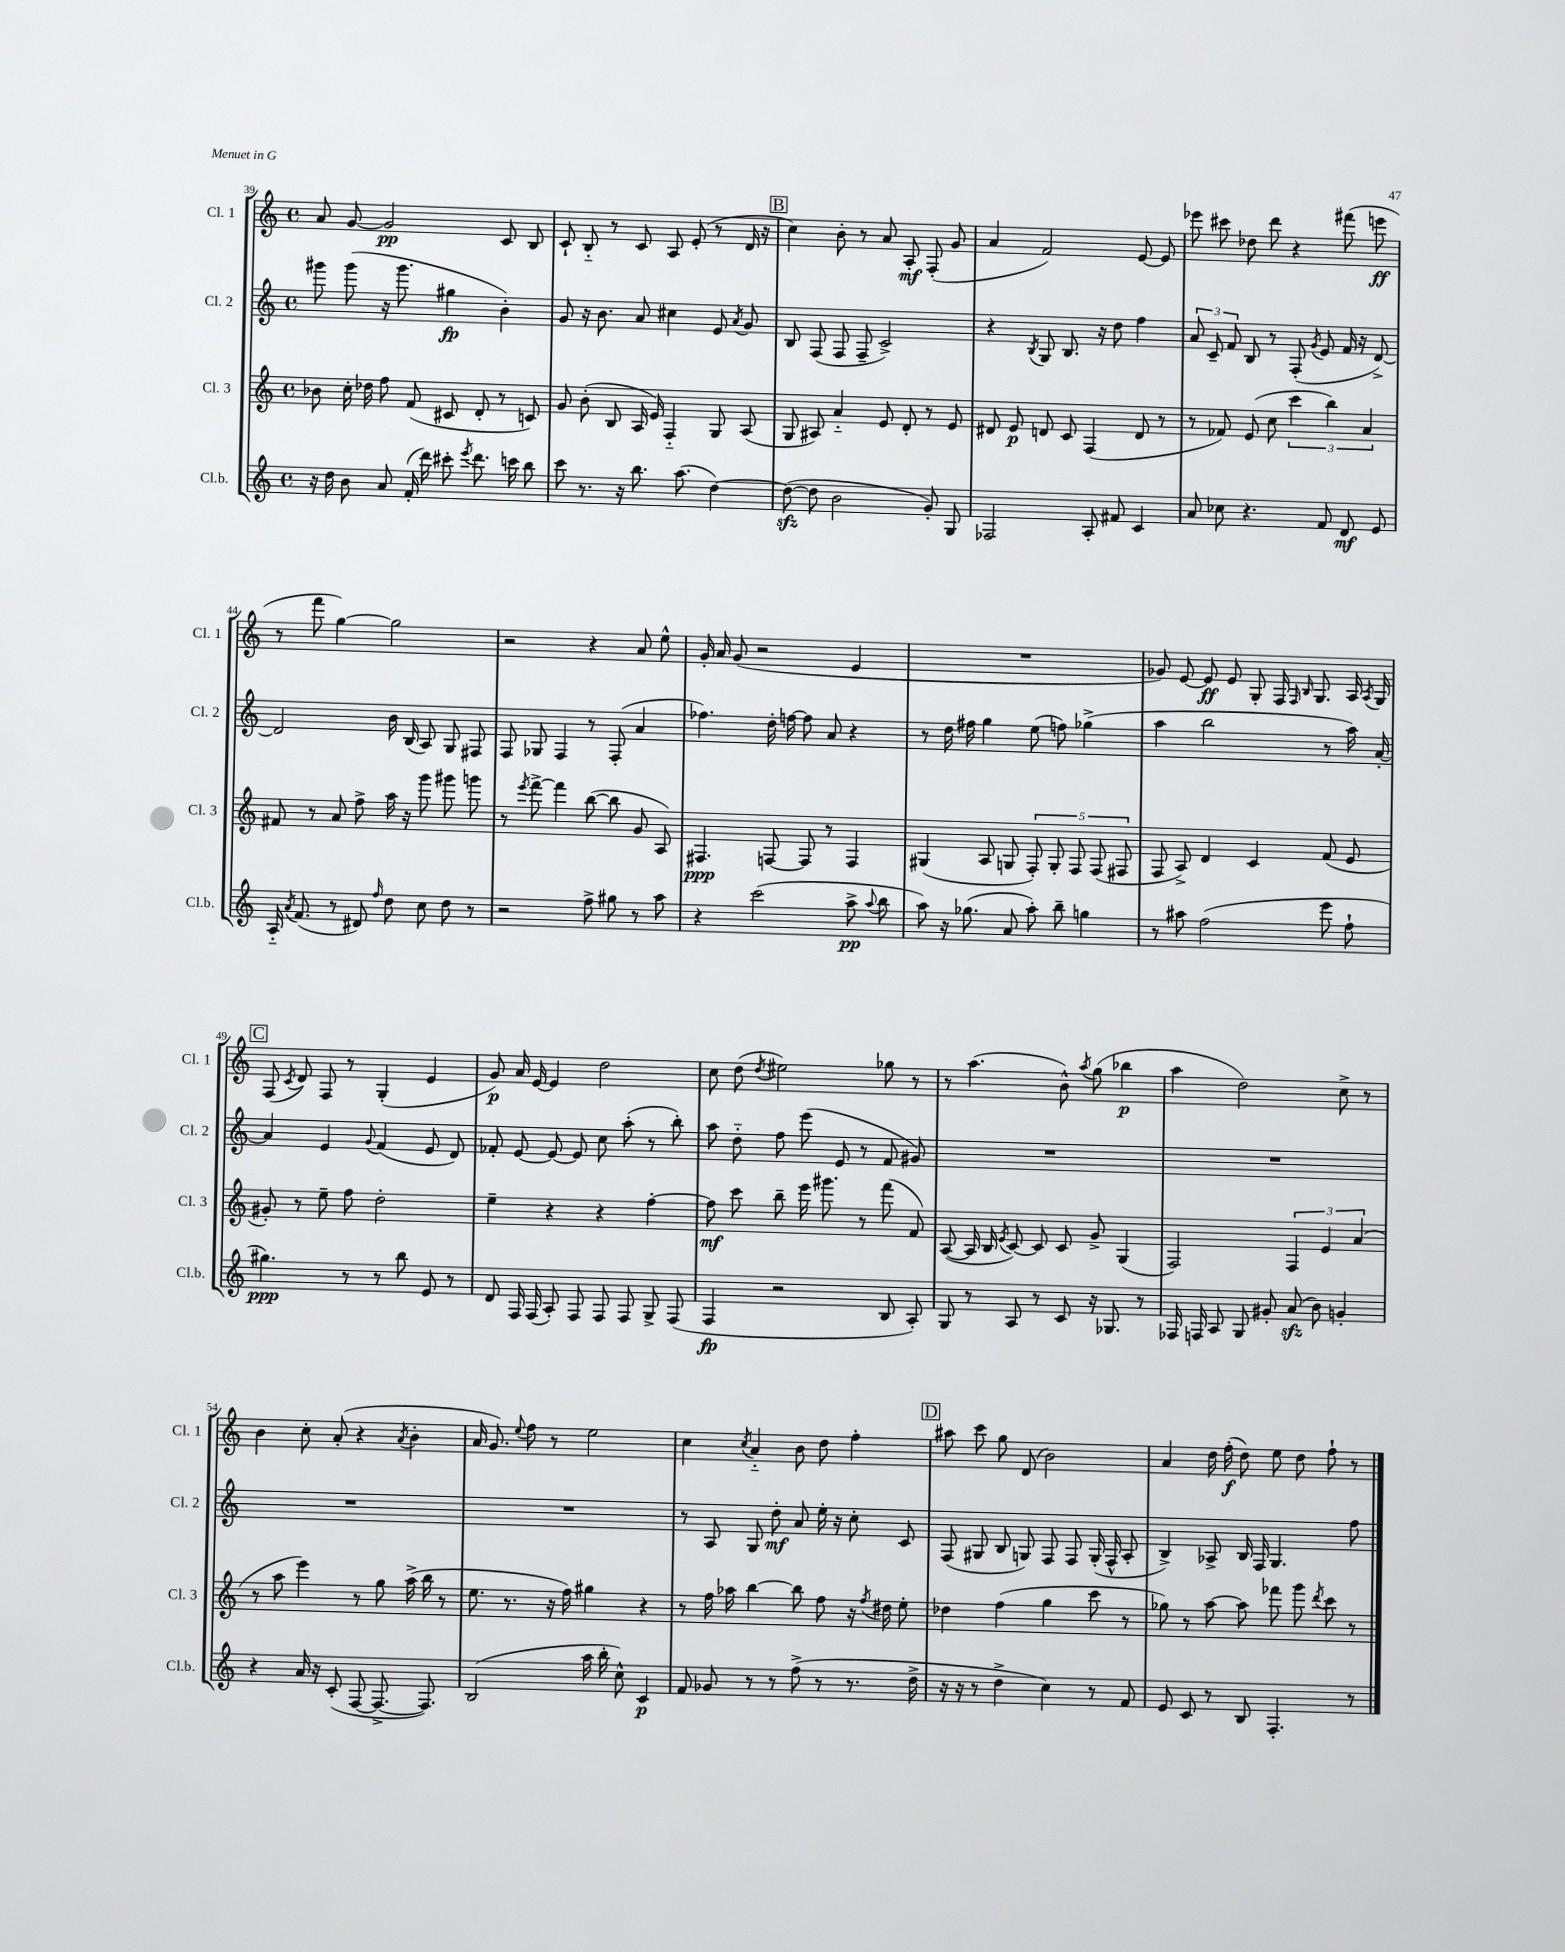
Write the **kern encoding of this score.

**kern	**dynam	**kern	**dynam	**kern	**dynam	**kern	**dynam
*part4	*part4	*part3	*part3	*part2	*part2	*part1	*part1
*staff4	*staff4	*staff3	*staff3	*staff2	*staff2	*staff1	*staff1
*I"Cl.b.	*	*I"Cl. 3	*	*I"Cl. 2	*	*I"Cl. 1	*
*I'Cl.b.	*	*I'Cl. 3	*	*I'Cl. 2	*	*I'Cl. 1	*
*clefG2	*	*clefG2	*	*clefG2	*	*clefG2	*
*k[]	*	*k[]	*	*k[]	*	*k[]	*
*M4/4	*	*M4/4	*	*M4/4	*	*M4/4	*
*met(c)	*	*met(c)	*	*met(c)	*	*met(c)	*
=39	=39	=39	=39	=39	=39	=39	=39
16r	.	8b-X\	.	8ggg#X\	.	8a/	.
16dd\	.	.	.	.	.	.	.
8b\	.	16cc'\	.	(8ggg#\	.	[8g/	.
.	.	16dd-X\	.	.	.	.	.
8a/	.	8ff\	.	16r	.	2g/]	pp
.	.	.	.	8.ggg#\	.	.	.
(16f'/	.	(8f/	.	.	.	.	.
16ddd\)	.	.	.	.	.	.	.
8ccc#X'\	.	8c#X/	.	4gg#X\	fp	.	.
8qeee/	.	.	.	.	.	.	.
8.ddd\	.	8d'/	.	.	.	.	.
.	.	8r	.	4b'\)	.	8c/	.
16cccn\	.	.	.	.	.	.	.
8bb\	.	8cn/)	.	.	.	8B/	.
=40	=40	=40	=40	=40	=40	=40	=40
8ccc\	.	8g/	.	8g/	.	8c`/	.
8.r	.	(8b'\	.	16r	.	8B/	.
.	.	.	.	8.b\	.	.	.
.	.	8B/	.	.	.	8r	.
16r	.	.	.	.	.	.	.
8.bb\	.	16A/	.	8a/	.	8c/	.
.	.	16e/)	.	.	.	.	.
.	.	4F/	.	4cc#X\	.	8A/	.
(8.aa\	.	.	.	.	.	.	.
.	.	.	.	.	.	(8e'/	.
[4dd\)	.	8G/	.	8e/	.	8r	.
.	.	.	.	8qa/	.	.	.
.	.	(8A/	.	8g/	.	16d/	.
.	.	.	.	.	.	16r	.
!!LO:REH:place=s1:t=B
=41	=41	=41	=41	=41	=41	=41	=41
(8ddzz\_	.	8G/	.	8B/	.	4cc\)	.
8dd\]	.	8A#X/)	.	(8F/	.	.	.
2b\	.	4a/	.	8F/	.	8b'\	.
.	.	.	.	8F~/	.	8r	.
.	.	8e/	.	2c^/)	.	8a/	.
.	.	8d'/	.	.	.	8A'/	mf
8g'/)	.	8r	.	.	.	(8F'/	.
8G/	.	8e/	.	.	.	8g/	.
=42	=42	=42	=42	=42	=42	=42	=42
2F-X/	.	8d#X/	.	4r	.	4a/	.
.	.	8e/	p	.	.	.	.
.	.	.	.	8qB/	.	.	.
.	.	8dn/	.	8G/	.	2f/)	.
.	.	8c/	.	8.B/	.	.	.
8A'/	.	(4F/	.	.	.	.	.
.	.	.	.	16r	.	.	.
8f#X/	.	.	.	8dd\	.	.	.
4c/	.	8d/	.	4ff\	.	[8e/	.
.	.	8r	.	.	.	8e/]	.
=43	=43	=43	=43	=43	=43	=43	=43
8a/	.	8r	.	12a/	.	8eee-X\	.
.	.	.	.	12c~/	.	.	.
8cc-X\	.	8f-X/)	.	.	.	8ccc#X\	.
.	.	.	.	12f/	.	.	.
4.r	.	(8e/	.	8B/	.	8dd-X\	.
.	.	8cc\	.	8r	.	8ddd\	.
.	.	6ccc\	.	(8F'/	.	4r	.
.	.	.	.	8qg/	.	.	.
8f/	.	.	.	8e/	.	.	.
.	.	6bb\)	.	.	.	.	.
8d/	mf	.	.	16f/	.	(8fff#X\	.
.	.	.	.	16r	.	.	.
.	.	6a/	.	.	.	.	.
8e/	.	.	.	[8d^/)	.	8eeen\	ff
!!LO:LB:g=z
=44	=44	=44	=44	=44	=44	=44	=44
16A/	.	8f#X/	.	2d/]	.	8r	.
8qa/	.	.	.	.	.	.	.
(8.f/	.	.	.	.	.	.	.
.	.	8r	.	.	.	8fff\	.
8r	.	8a/	.	.	.	[4gg\)	.
8d#X/)	.	8ff^\	.	.	.	.	.
16qqff/	.	.	.	.	.	.	.
8dd\	.	16aa\	.	16b\	.	2gg\]	.
.	.	16r	.	(16B/	.	.	.
8cc\	.	8ggg\	.	8A/)	.	.	.
8dd\	.	8ggg#X\	.	8G/	.	.	.
8r	.	8gggn\	.	8F#X/	.	.	.
=45	=45	=45	=45	=45	=45	=45	=45
2r	.	8r	.	8F/	.	2r	.
.	.	8qeee/	.	.	.	.	.
.	.	[8fff^\	.	8G-X/	.	.	.
.	.	4fff\]	.	4F/	.	.	.
8ff^\	.	([8bb\	.	8r	.	4r	.
8gg#X\	.	8bb\]	.	(8F'/	.	.	.
8r	.	8g/	.	4a/	.	8a/	.
8aa\	.	8A/)	.	.	.	8ee^^\	.
=46	=46	=46	=46	=46	=46	=46	=46
4r	.	4.F#X/	ppp	4.ff-X\)	.	16g'/	.
.	.	.	.	.	.	16a/	.
.	.	.	.	.	.	(8g/	.
(2ccc\	.	.	.	.	.	2r	.
.	.	[8Fn/	.	16dd'\	.	.	.
.	.	.	.	[16ffn\	.	.	.
.	.	8F/]	.	8ff\]	.	.	.
.	.	8r	.	8a/	.	.	.
8aa^\	pp	4F/	.	4r	.	4e/	.
8qqaa/	.	.	.	.	.	.	.
8bb\	.	.	.	.	.	.	.
=47	=47	=47	=47	=47	=47	=47	=47
8aa\)	.	(4G#X/	.	8r	.	1r	.
16r	.	.	.	16dd\	.	.	.
(8.gg-X\	.	.	.	16ff#X\	.	.	.
.	.	8A/	.	4gg\	.	.	.
8a/	.	8Gn/	.	.	.	.	.
8aa'\)	.	10F'/)	.	(8ee\	.	.	.
.	.	10G'/	.	.	.	.	.
8bb~\	.	.	.	8ffn\)	.	.	.
.	.	10F/	.	.	.	.	.
4ggn\	.	.	.	(4gg-X^\	.	.	.
.	.	(10F/	.	.	.	.	.
.	.	10F#X/	.	.	.	.	.
=48	=48	=48	=48	=48	=48	=48	=48
8r	.	8F/	.	4aa\	.	8g-X/)	.
8aa#X\	.	8A^/)	.	.	.	[8e/	.
(2ff\	.	4d/	.	2bb\	.	8e/]	ff
.	.	.	.	.	.	8e/	.
.	.	4c/	.	.	.	8G'/	.
.	.	.	.	.	.	16F/	.
.	.	.	.	.	.	16qqF/	.
.	.	.	.	.	.	16qqB/	.
.	.	.	.	.	.	8.G/	.
8eee\	.	(8f/	.	8r	.	.	.
8ff`\	.	8e/	.	16aa\)	.	16A/	.
.	.	.	.	.	.	8qA/	.
.	.	.	.	[16a'/	.	16G/	.
!!LO:LB:g=z
!!LO:REH:place=s1:t=C
=49	=49	=49	=49	=49	=49	=49	=49
4.gg#X\)	ppp	8g#X'/)	.	4a/]	.	(8F/	.
.	.	.	.	.	.	8qc/	.
.	.	8r	.	.	.	8d/)	.
.	.	8ee~\	.	4e/	.	8F/	.
8r	.	8ff\	.	.	.	8r	.
.	.	.	.	8qqg/	.	.	.
8r	.	2dd'\	.	(4f/	.	(4G'/	.
8bb\	.	.	.	.	.	.	.
8e/	.	.	.	8e/	.	4e/	.
8r	.	.	.	8d/)	.	.	.
=50	=50	=50	=50	=50	=50	=50	=50
8d/	.	4ee~\	.	8f-X'/	.	8g/)	p
16F/	.	.	.	[8e/	.	16a/	.
(16F/	.	.	.	.	.	[16e/	.
8A'/)	.	4r	.	8e/_	.	4e/]	.
8F/	.	.	.	8e/]	.	.	.
8F/	.	4r	.	8cc\	.	2dd\	.
8F/	.	.	.	(8aa'\	.	.	.
8G^/	.	[4ff'\	.	8r	.	.	.
(8F/	.	.	.	8bb'\)	.	.	.
=51	=51	=51	=51	=51	=51	=51	=51
4F/	fp	8ff\]	mf	8aa\	.	8cc\	.
.	.	8ccc\	.	8dd\	.	(8dd\	.
.	.	.	.	.	.	8qdd/	.
2r	.	8bb~\	.	8ff\	.	2ee#X\)	.
.	.	16eee\	.	(8eee\	.	.	.
.	.	8.ggg#X\	.	.	.	.	.
.	.	.	.	8e/	.	.	.
.	.	8r	.	8r	.	.	.
8B/	.	(8fff\	.	8f/	.	8gg-X\	.
8A'/)	.	8f/)	.	8g#X/)	.	8r	.
=52	=52	=52	=52	=52	=52	=52	=52
8G/	.	([8A/	.	1r	.	8r	.
8r	.	16A/]	.	.	.	(4.aa\	.
.	.	16B/	.	.	.	.	.
.	.	8qe/	.	.	.	.	.
8A/	.	[8c/)	.	.	.	.	.
8r	.	8c/]	.	.	.	.	.
8c/	.	8c/	.	.	.	8b^^\)	.
.	.	.	.	.	.	8qaa/	.
16r	.	8g^/	.	.	.	(8gg\	.
8.G-X/	.	.	.	.	.	.	.
.	.	(4G/	.	.	.	4bb-X\	p
8r	.	.	.	.	.	.	.
=53	=53	=53	=53	=53	=53	=53	=53
16F-X/	.	2F/)	.	1r	.	4aa\	.
16Fn/	.	.	.	.	.	.	.
8A/	.	.	.	.	.	.	.
8G/	.	.	.	.	.	2dd\)	.
8g#X'/	.	.	.	.	.	.	.
(8azz/	.	6F/	.	.	.	.	.
8b\)	.	.	.	.	.	.	.
.	.	6e/	.	.	.	.	.
4gn'/	.	.	.	.	.	8cc^\	.
.	.	(6a/	.	.	.	.	.
.	.	.	.	.	.	8r	.
!!LO:LB:g=z
=54	=54	=54	=54	=54	=54	=54	=54
4r	.	8r	.	1r	.	4b\	.
.	.	8aa\	.	.	.	.	.
16a/	.	4eee\)	.	.	.	8cc'\	.
16r	.	.	.	.	.	.	.
(8c'/	.	.	.	.	.	(8a'/	.
[8F/	.	8r	.	.	.	4r	.
8.F^/_	.	8gg\	.	.	.	.	.
.	.	.	.	.	.	8qa/	.
.	.	(16aa^\	.	.	.	4b'\	.
8.F/])	.	16bb\	.	.	.	.	.
.	.	8r	.	.	.	.	.
=55	=55	=55	=55	=55	=55	=55	=55
(2B/	.	8.ee\	.	1r	.	16a/	.
.	.	.	.	.	.	8.g/)	.
.	.	8.r	.	.	.	.	.
.	.	.	.	.	.	8qqee/	.
.	.	.	.	.	.	8ff\	.
.	.	16r	.	.	.	8r	.
.	.	16ff\)	.	.	.	.	.
16aa\	.	4gg#X\	.	.	.	2ee\	.
16bb'\	.	.	.	.	.	.	.
8cc^^\)	.	.	.	.	.	.	.
4c/	p	4r	.	.	.	.	.
=56	=56	=56	=56	=56	=56	=56	=56
8f/	.	8r	.	8r	.	4cc\	.
8g-X/	.	16ff\	.	8A/	.	.	.
.	.	16aa-X\	.	.	.	.	.
.	.	.	.	.	.	8qcc/	.
8r	.	[4bb\	.	8G/	.	4a/	.
8r	.	.	.	8dd'\	mf	.	.
(8ff^\	.	8bb\]	.	8a/	.	8b\	.
8r	.	8ff\	.	16ee'\	.	8dd\	.
.	.	.	.	16r	.	.	.
8.r	.	16r	.	8cc'\	.	4ff'\	.
.	.	8qff/	.	.	.	.	.
.	.	16dd#X\	.	.	.	.	.
.	.	8ee'\	.	8c/	.	.	.
16dd^\	.	.	.	.	.	.	.
!!LO:REH:place=s1:t=D
=57	=57	=57	=57	=57	=57	=57	=57
16r	.	4dd-X\	.	(8F/	.	8aa#X\	.
16r	.	.	.	.	.	.	.
8r	.	.	.	8G#X/	.	8ccc\	.
4dd^\	.	(4ff\	.	8B/	.	8gg\	.
.	.	.	.	8Gn/)	.	(8d/	.
4cc\)	.	4gg\	.	8F/	.	2b\)	.
.	.	.	.	8F/	.	.	.
8r	.	8ccc\	.	(16G'/	.	.	.
.	.	.	.	16F^^/	.	.	.
8f/	.	8r	.	8A'/	.	.	.
=58	=58	=58	=58	=58	=58	=58	=58
8e/	.	8gg-X\)	.	4B^/)	.	4a/	.
8c/	.	8r	.	.	.	.	.
8r	.	[8aa\	.	8A-X^/	.	16dd\	.
.	.	.	.	.	.	(16ff'\	f
8B/	.	8aa\]	.	16B/	.	8dd\)	.
.	.	.	.	16F/	.	.	.
4.F'/	.	8fff-X\	.	4.G/	.	8ee\	.
.	.	8ggg\	.	.	.	8dd\	.
.	.	8qddd/	.	.	.	.	.
.	.	8ccc\	.	.	.	8ff`\	.
8r	.	8r	.	8ff\	.	8r	.
==	==	==	==	==	==	==	==
*-	*-	*-	*-	*-	*-	*-	*-
